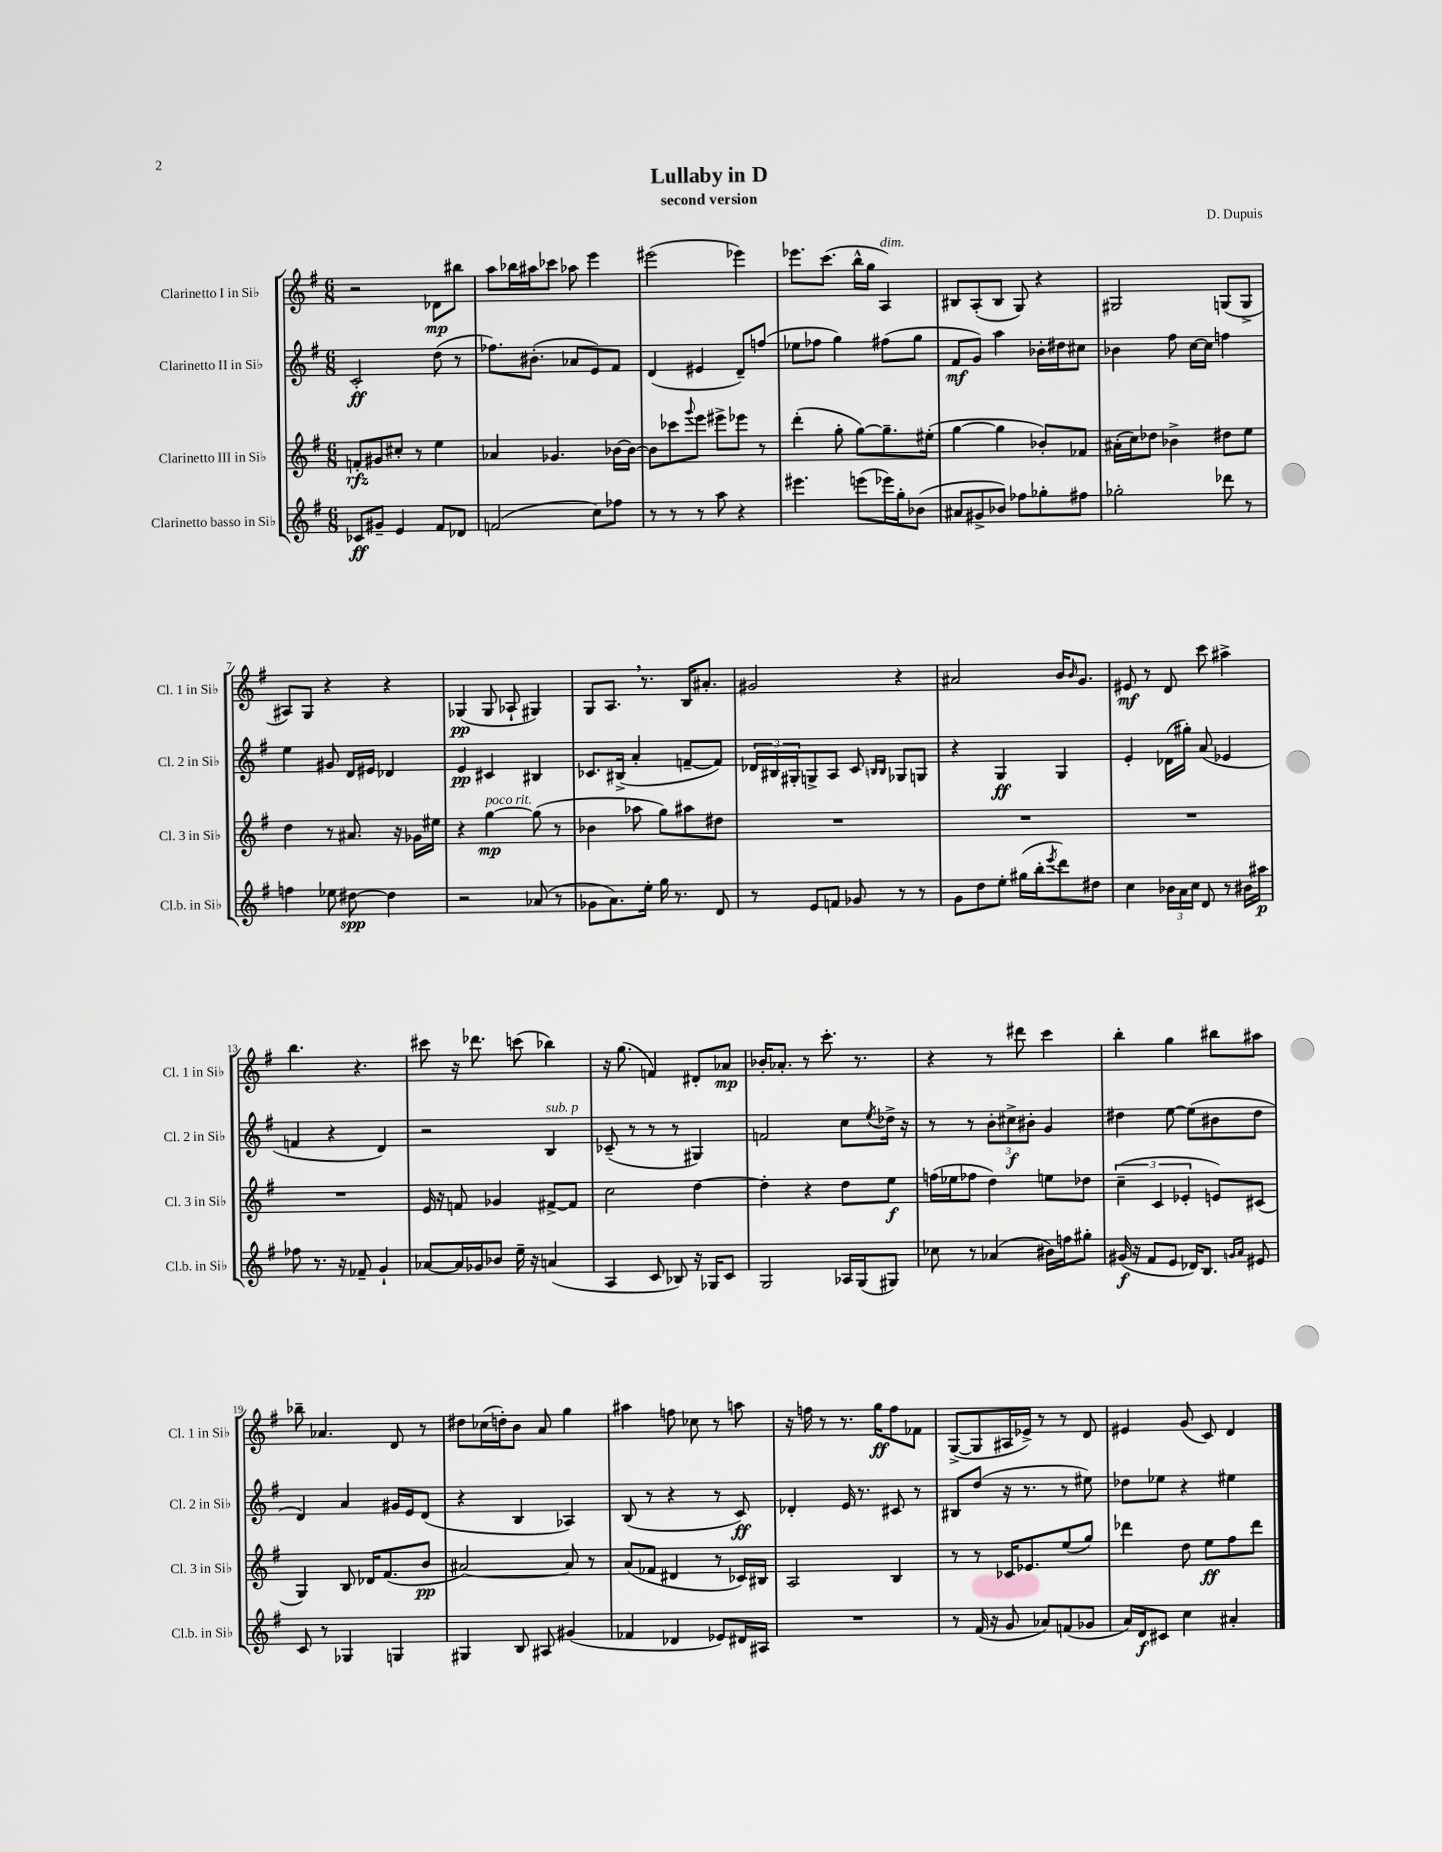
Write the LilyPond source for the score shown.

\header { title = "Lullaby in D" composer = "D. Dupuis" subtitle = "second version" }
<<
\new StaffGroup <<
\new Staff = "s0" \with { instrumentName = "Clarinetto I in Sib" shortInstrumentName = "Cl. 1 in Sib" } {
    \clef treble \key g \major \numericTimeSignature \time 6/8
    r2 des'8\mp bis''8 |
    a''8 bes''16 ais''16 ces'''8 aes''8 e'''4 |
    eis'''2( ees'''4) |
    ees'''8. c'''8.( b''16-^ g''16 a4^\markup { \italic "dim." }) |
    bis8 a8-.( bis8 g8) r4 |
    gis2 g8( g8-> |
    ais8) g8 r4 r4 |
    ges4\pp( ges8 aes8-! gis4) |
    g8 a8. \breathe r8. b16 ais'8.-. |
    gis'2 r4 |
    ais'2 b'16 \grace { b'16 } g'8. |
    eis'8\mf r8 d'8 c'''8 ais''4-> |
    b''4. r4. |
    cis'''8 r16 des'''8. c'''8( bes''4) |
    r16 g''8.( f'4) dis'8-. aes'8\mp |
    bes'16-. aes'8.-. r8 c'''8.-. r8. |
    r4 r8 dis'''8 c'''4 |
    b''4-. g''4 bis''8 ais''8 |
    bes''8-- aes'4. d'8 r8 |
    dis''8 ces''16( d''16-.) b'8 a'8 g''4 |
    ais''4 f''8 ces''8 r8 a''8 |
    r16 f''16 r8 r8. g''16\ff f''8 fes'8 |
    g8~->( g8 ais16 ees'16->) r8 r8 d'8 |
    eis'4 g'8( c'8) d'4 \bar "|." |
}
\new Staff = "s1" \with { instrumentName = "Clarinetto II in Sib" shortInstrumentName = "Cl. 2 in Sib" } {
    \clef treble \key g \major \numericTimeSignature \time 6/8
    c'2-.\ff d''8( r8 |
    fes''8.) bis'8.-.( aes'8 e'8) fis'8 |
    d'4( eis'4 d'8--) f''8( |
    ees''8 fes''8 g''4) fis''8( g''8 |
    fis'8\mf g'8) a''4 bes'16-. dis''16 cis''8 |
    bes'4 fis''8 c''16~ c''16 f''4 |
    e''4 gis'8 d'16 eis'16 des'4 |
    e'4\pp cis'4 bis4 |
    ces'8. bis16->( a'4-. f'8~-- f'8) |
    \tuplet 3/2 { des'16 bis16 gis16-. } g8-> a8 c'8 \grace { b16 b16 } ges8 g8 |
    r4 g4\ff g4 |
    e'4-. des'16( gis''16-.) a'8( ees'4 |
    f'4 r4 d'4) |
    r2 b4^\markup { \italic "sub. p" } |
    ces'8--( r8 r8 r8 gis4) |
    f'2 c''8 \acciaccatura { e''8 } des''16-> r16 |
    r8 r8 \tuplet 3/2 { b'8-. cis''8->\f bis'8-. } g'4 |
    dis''4 e''8~ e''8( bis'8 dis''8 |
    d'4) a'4 gis'16 e'16 d'8( |
    r4 b4 aes4) |
    b8( r8 r4 r8 c'8\ff) |
    des'4-. e'16 r8. cis'8 r8 |
    bis8 d''8( r16 r8. r8 eis''8) |
    des''8 ees''8 r4 eis''4 \bar "|." |
}
\new Staff = "s2" \with { instrumentName = "Clarinetto III in Sib" shortInstrumentName = "Cl. 3 in Sib" } {
    \clef treble \key g \major \numericTimeSignature \time 6/8
    f'8-.\rfz gis'8 cis''8-. r8 e''4 |
    aes'4 ges'4. bes'16~ bes'16~ |
    bes'8 ces'''8 \appoggiatura { g'''8 } e'''8 eis'''8-> ees'''8 r8 |
    d'''4-.( g''8-. g''8~) g''8.-- eis''16-.( |
    g''4~ g''4 bes'8-.) fes'8 |
    ais'16-.( c''16) des''8 bes'4-> dis''8 e''8 |
    d''4 r8 ais'8. r16 ges'16 eis''16 |
    r4 g''4~\mp^\markup { \italic "poco rit." } g''8( r8 |
    bes'4 aes''8 g''8) ais''8 dis''8 |
    R2. |
    R2. |
    R2. |
    R2. |
    e'16 r16 f'8 ges'4 fis'8~-> fis'8 |
    c''2 d''4~ |
    d''4-. r4 d''8 e''8\f |
    f''16( ees''16 fes''8 d''4) e''8 des''8 |
    \tuplet 3/2 { c''4--( c'4 ees'4-. } e'8) cis'8( |
    g4) b8 des'16 fis'8.( b'8\pp |
    ais'2~) ais'8 r8 |
    a'8( fes'8 dis'4 r8 ces'16) bis16 |
    a2 b4 |
    r8 r8 ces'16 ees'8. e''8( g''8) |
    des'''4 d''8 e''8\ff fis''8 des'''8 \bar "|." |
}
\new Staff = "s3" \with { instrumentName = "Clarinetto basso in Sib" shortInstrumentName = "Cl.b. in Sib" } {
    \clef treble \key g \major \numericTimeSignature \time 6/8
    ces'8\ff gis'8-- e'4 fis'8 des'8 |
    f'2( c''8) fes''8 |
    r8 r8 r8 a''8 r4 |
    eis'''4. e'''8( ees'''16) g''16-. bes'8( |
    ais'8 gis'8-> bes'8) fes''8 ges''8-. fis''8 |
    ges''2-. des'''8 r8 |
    f''4 ees''8 dis''8~\spp dis''4 |
    r2 aes'8( r8 |
    ges'8 a'8.) e''16-. g''16 r8. d'8 |
    r8 e'8 f'8 ges'8 r8 r8 |
    g'8 d''8 e''8-. gis''16( b''16-. \acciaccatura { e'''8 } d'''8) dis''8 |
    c''4 \tuplet 3/2 { bes'16 a'16 c''16 } d'8 r8 bis'16 ais''16\p |
    fes''8 r8. r16 fes'8-- g'4-! |
    aes'8~ aes'16 ges'16 bes'8 e''16-- r16 a'4( |
    a4 c'8 bes8) r16 ges16 c'8 |
    g2 aes16 g16( gis8) |
    ces''8 r8 aes'4( bis'16) f''16 gis''8-. |
    gis'16\f( r16 fis'8 e'8 des'16) b8. \grace { g'16 a'16 } eis'8 |
    c'8 r8 ges4 g4 |
    gis4 b8 ais8 gis'4( |
    fes'4 des'4 ees'8) dis'16 ais16 |
    R2. |
    r8 fis'16( r16 g'8 aes'8) f'8( ges'8 |
    a'16) d'16\f cis'8 c''4 ais'4-. \bar "|." |
}
>>
>>
